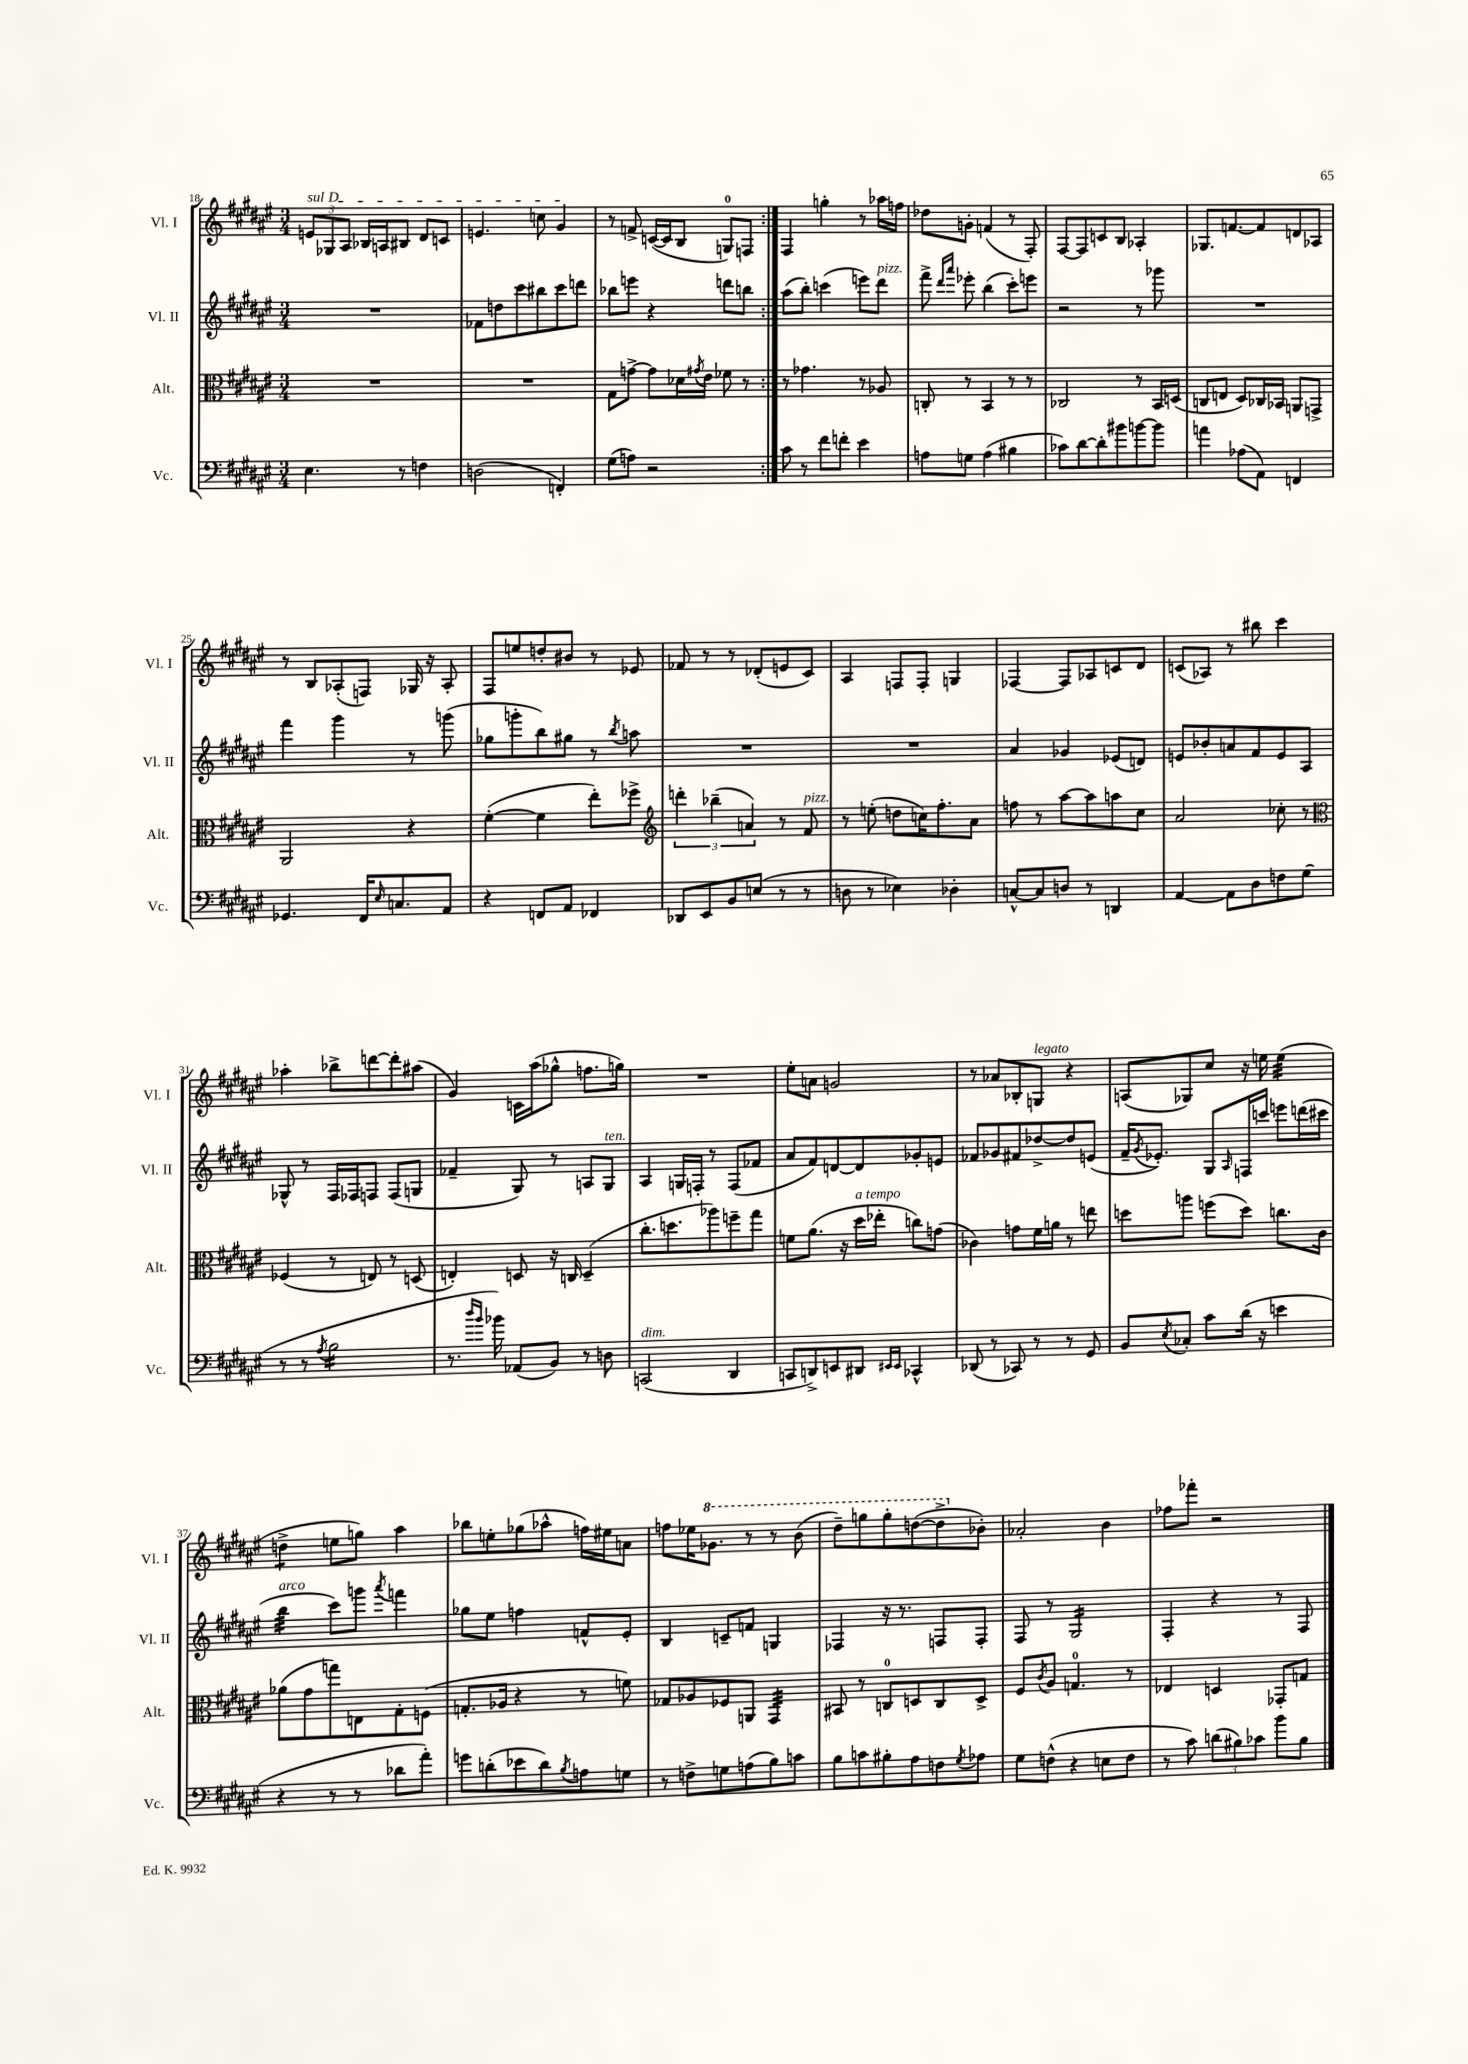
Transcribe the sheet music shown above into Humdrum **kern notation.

**kern	**kern	**kern	**kern
*staff4	*staff3	*staff2	*staff1
*clefF4	*clefC3	*clefG2	*clefG2
*k[f#c#g#d#a#e#]	*k[f#c#g#d#a#e#]	*k[f#c#g#d#a#e#]	*k[f#c#g#d#a#e#]
*M3/4	*M3/4	*M3/4	*M3/4
4.E#	2.r	2.r	12e
.	.	.	12G-
.	.	.	12A#
.	.	.	16B-
.	.	.	16A
8r	.	.	8B#
4F	.	.	8d#
.	.	.	8c
=	=	=	=
(2D	2.r	8f-	4.e
.	.	8dd	.
.	.	8ccc#	.
.	.	8bb#	8cc
4FF')	.	8ccc#	4g#
.	.	8ddd	.
=	=	=	=
(8G#	8G#	8bb-	8r
8A)	[8g^	8eee	8f^
2r	8g]	4r	([16c
.	.	.	16c]
.	16d-	.	8B
.	8qg#	.	.
.	16e#	.	.
.	8f-	8ddd	8G)
.	8r	8bb	8F
=:|!	=:|!	=:|!	=:|!
8c#	8r	(8aa#	4F#
8r	4.g-	8bb')	.
8f#	.	(4ccc	4gg'
8f'	.	.	.
4e#	8r	8eee)	8r
.	8A-	8ddd#	16aa-
.	.	.	16ff
=	=	=	=
8A	8C'	8fff#^	8dd-
.	.	16qqddd#	.
.	.	16qqaaa#	.
8G	8r	8eee-'	8g'
(4A	4BB	(4bb	(4f
4B#	8r	8ccc#')	8r
.	8r	8eee	8F#')
=	=	=	=
8c-)	2C-	2r	[8F#
[8d#	.	.	8F#]
8d#']	.	.	8c
8b#	.	.	8B
[8b	8r	8r	4A-'
8b]	16BB	8ggg-	.
.	(16D	.	.
=	=	=	=
4a	8C	2.r	8.G-
.	8E	.	.
.	.	.	[8.f
(8A-	8D#)	.	.
8AA#)	16C-	.	8f]
.	16BB-	.	.
4FF	8AA	.	8d
.	8GG^	.	8A-
=	=	=	=
4.GG-	2AA#	4fff#	8r
.	.	.	8B
.	.	4ggg#	(8A-'
16FF#	.	.	8F)
16qqE#	.	.	.
8.C	.	.	.
.	4r	8r	16G-
.	.	.	16r
8AA#	.	(8ggg	8A-'
=	=	=	=
4r	([4f#'	8gg-	8F#
.	.	8ggg'	8ee
8FF	4f#]	8bb)	8dd'
8AA#	.	8gg#	8b#
4FF-	8ee#')	8r	8r
.	.	8qbb	.
.	8ff-^	8aa	8e-
=	=	=	=
*	*clefG2	*	*
8DD-	6ddd'	2.r	8f-
8EE#	.	.	8r
.	(6bb-~	.	.
8BB	.	.	8r
.	6a)	.	.
(8E	.	.	(8d-'
8r	8r	.	8e
8r	8f#	.	8c#)
=	=	=	=
8D	8r	2.r	4A#
8r	(8ee'	.	.
4E-)	8dd	.	8F
.	16cc)	.	8F'
.	8.ff#'	.	.
4D-'	.	.	4G
.	8a#	.	.
=	=	=	=
[8C^^	8ff	4a#	[4F-
8C]	8r	.	.
8D	[8aa#	4g-	8F-]
8r	8aa#]	.	8A-
4DD	8aa	(8e-	8c
.	8cc#	8d)	8d#
=	=	=	=
[4AA#	2a#	8e	(8c
.	.	8b-'	8A-)
8AA#]	.	8a	8r
8D#	.	8f#	8bb#
8F	8cc-'	8e	4ccc#
(8G#	8r	8A#	.
=	=	=	=
*	*clefC3	*	*
8r	(4F-	8G-^^	4aa-'
8r	.	8r	.
8qA#	.	.	.
2B	8r	16F#	8bb-^
.	.	16F-	.
.	8E)	8F	[8ddd
.	8r	(8F	8ddd']
.	(8D	8G	(8aa#
=	=	=	=
8.r	4E')	4f-~	4g#)
16qqdd#	.	.	.
16qqb	.	.	.
16b-)	.	.	.
(8AA-	8D	8G#)	16c
.	.	.	(16aa#
8BB)	16r	8r	8gg-^^
.	16C	.	.
8r	(4D~	8A	8.ff
8D	.	8G#	.
.	.	.	16gg)
=	=	=	=
(2CC	8.cc#'	4A#	2.r
.	8.dd	.	.
.	.	16G	.
.	.	16F'	.
.	8aa-)	8r	.
4DD#	8ff~	(8F	.
.	8gg#	8f-	.
=	=	=	=
8CC	8f	8a#	8ee#'
8DD^)	(8.a#	8f#)	8a
8EE	.	[8d	2g
.	16r	.	.
8DD#	16dd#	8d]	.
.	16ee-'	.	.
16qqEE#	.	.	.
16qqEE#	.	.	.
4CC-^^	8cc)	8g-'	.
.	(8g	8e	.
=	=	=	=
(8DD-	4c-)	8f-	8r
8r	.	8g-	8a-
8CC-)	8g	8f#	8B-'
8r	16f#	[8dd-^	8G
.	16a	.	.
8r	8r	8dd-]	4r
8GG#	8ee	(8e	.
=	=	=	=
8BB	8dd	16f#~	(8A
.	.	8qg#	.
.	.	8.e-')	.
8qE#	.	.	.
8C-'	8aa	.	8G-)
8c#	(8ff	8G#	8cc#
.	.	16qqA#	.
(16d#	8dd)	16F	16r
16r	.	16ccc	16ee
4e	8.cc	8eee	(4ee
.	.	(16ddd	.
.	16c#	16ccc#	.
=	=	=	=
4r	(8a-	4bb	4dd^
.	8g#	.	.
8r	8gg)	8ccc#)	8ee
8r	8E	8ggg	8gg)
.	.	8qaaa#	.
8d-	8G#'	4fff	4aa#
8a#')	(8F	.	.
=	=	=	=
8g	8.G'	8gg-	8bb-
(8d'	.	8ee#	8ee'
.	16A-	.	.
8e-	4r	4ff	(8gg-
8d)	.	.	8aa-^^
8qB	.	.	.
8A	8r	8f^^	16ff)
.	.	.	16ee#
8G	8f)	8e#'	8a
=	=	=	=
8r	8G-	4B	8ff
8F^	8A-	.	16ee-
.	.	.	8.gg-
8G	8F-	8c~	.
(8A	8AA	8f	8r
8B)	4GG#	4G	8r
8c	.	.	(8bb
=	=	=	=
8B	8BB#	4F-	8ddd#~)
8c	8r	.	8ggg
8B#'	8C	16r	8ggg'
.	.	8.r	.
8A#	8D	.	([8ddd
8F	8C	8F	8ddd^]
8qG#	.	.	.
8A-	8D^	8F'	8b-')
=	=	=	=
8G#	8F#	8F#	2a-'
.	8qc#	.	.
(8F^^	8A#	8r	.
4r	4.G	2G#	.
8E	.	.	4b
8F	8r	.	.
=	=	=	=
8r	4E-	4F#'	8ff-
8c#)	.	.	8fff-'
(12d	4D	4r	2r
12B#)	.	.	.
12c-	.	.	.
8b	8GG-'	8r	.
8B#	8G	8F#	.
==	==	==	==
*-	*-	*-	*-
